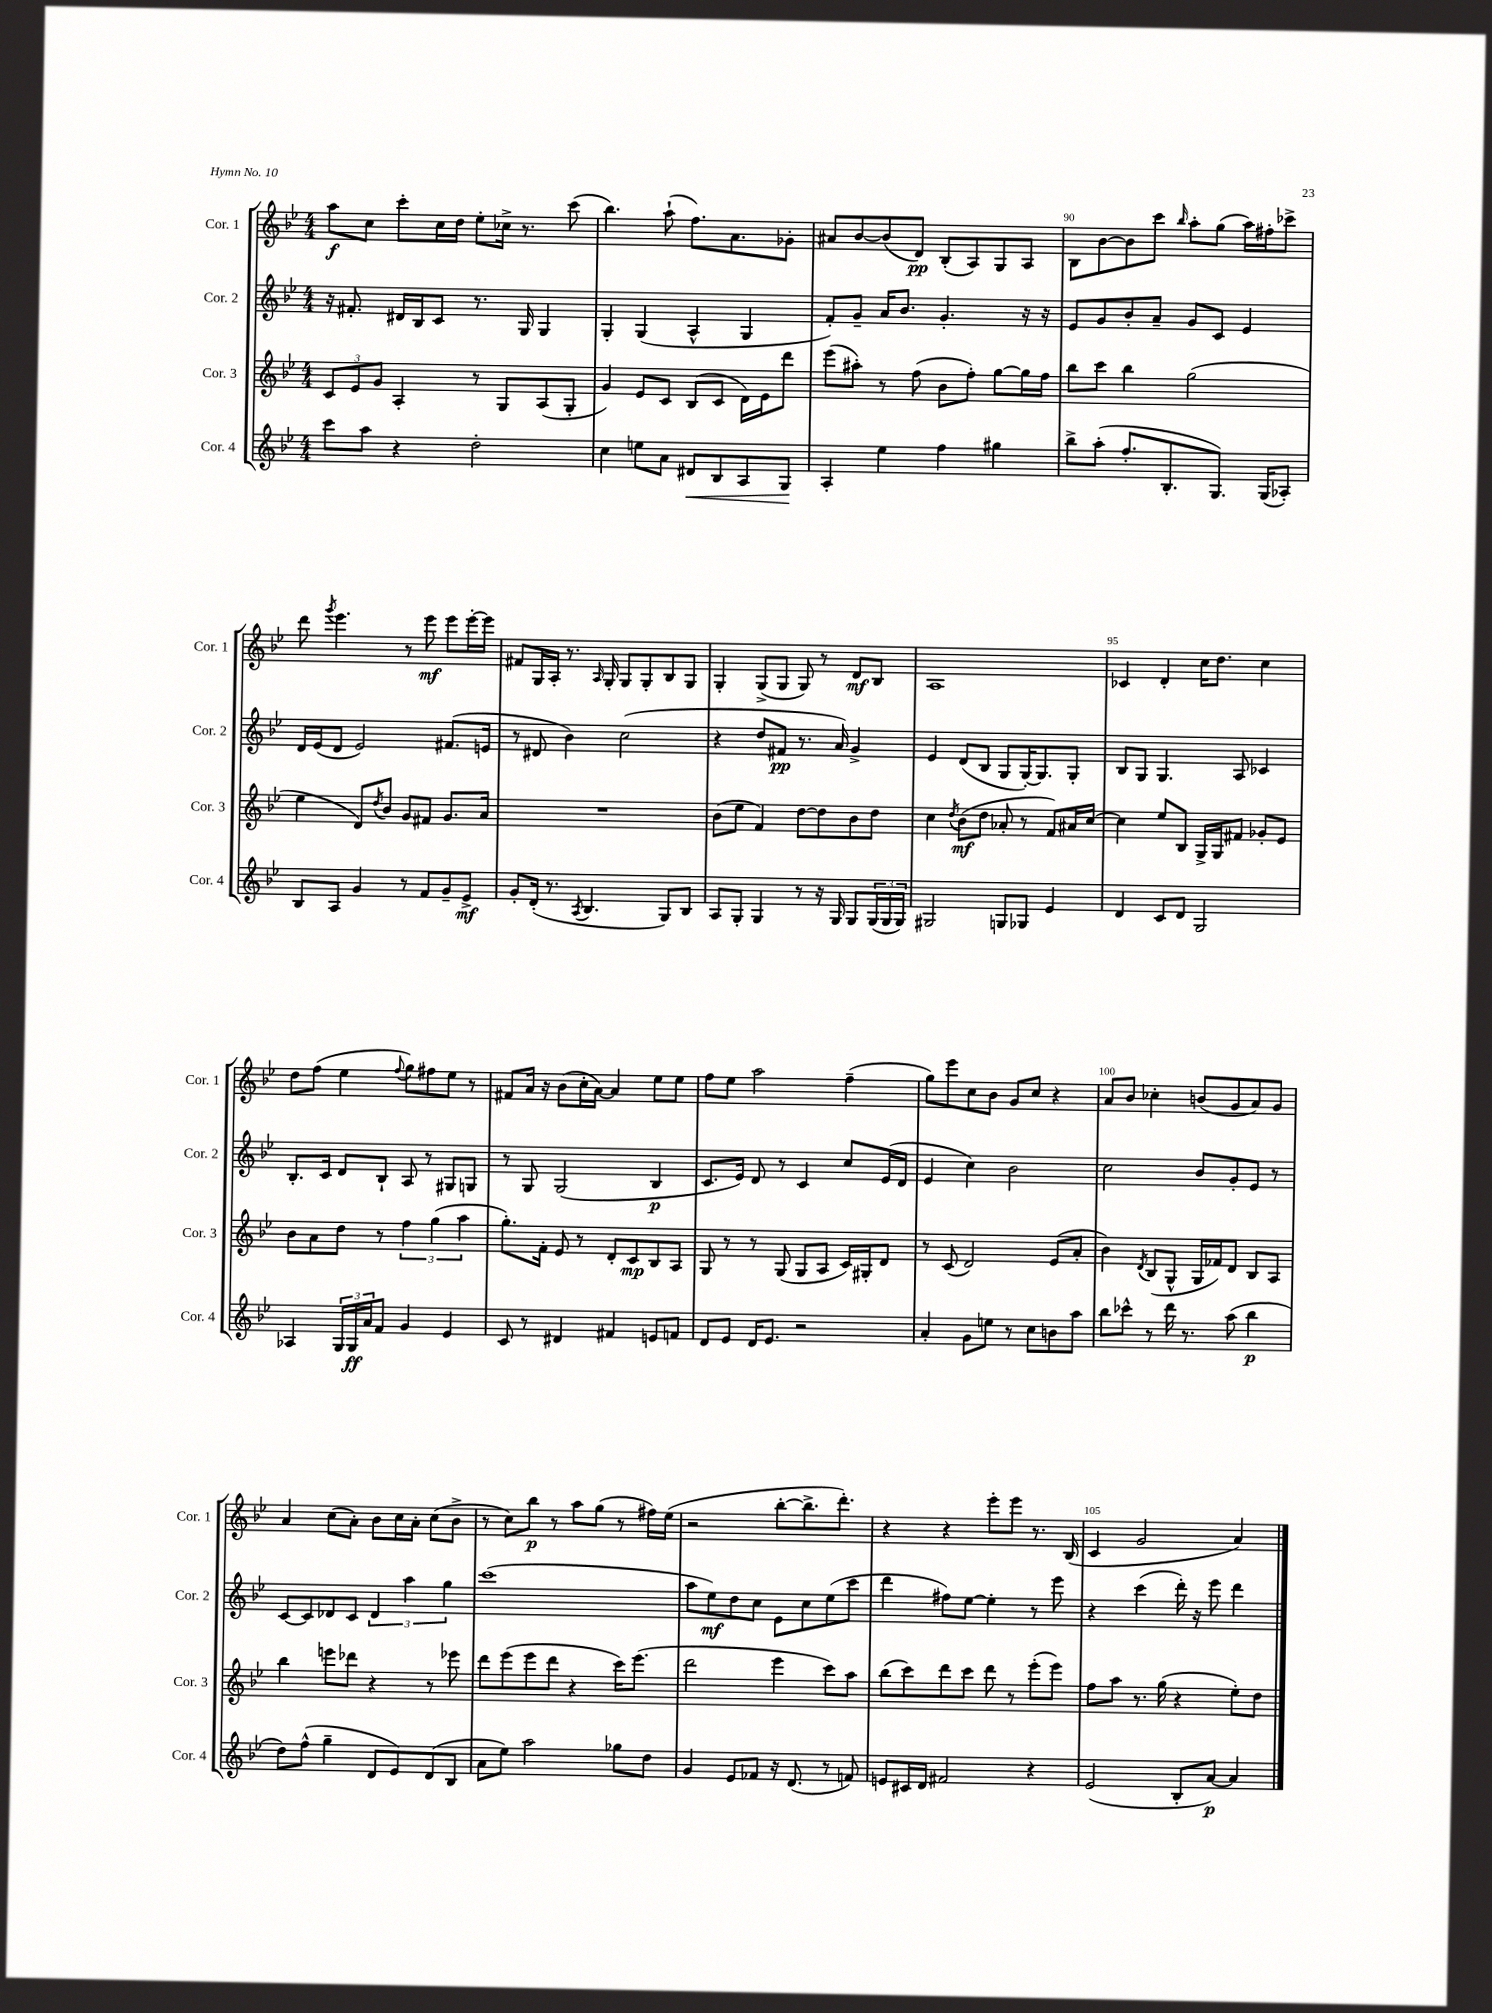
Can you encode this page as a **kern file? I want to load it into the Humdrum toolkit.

**kern	**dynam	**kern	**dynam	**kern	**dynam	**kern	**dynam
*part4	*part4	*part3	*part3	*part2	*part2	*part1	*part1
*staff4	*staff4	*staff3	*staff3	*staff2	*staff2	*staff1	*staff1
*I"Cor. 4	*	*I"Cor. 3	*	*I"Cor. 2	*	*I"Cor. 1	*
*I'Cor. 4	*	*I'Cor. 3	*	*I'Cor. 2	*	*I'Cor. 1	*
*clefG2	*	*clefG2	*	*clefG2	*	*clefG2	*
*k[b-e-]	*	*k[b-e-]	*	*k[b-e-]	*	*k[b-e-]	*
*M4/4	*	*M4/4	*	*M4/4	*	*M4/4	*
=87	=87	=87	=87	=87	=87	=87	=87
8ccc\L	.	12c/L	.	16r	.	8aa\L	f
.	.	.	.	8.f#X'/	.	.	.
.	.	12e-/	.	.	.	.	.
8aa\J	.	.	.	.	.	8cc\J	.
.	.	12g/J	.	.	.	.	.
4r	.	4A'/	.	16d#X/LL	.	8ccc'\L	.
.	.	.	.	16B-/J	.	.	.
.	.	.	.	8c/J	.	16cc\L	.
.	.	.	.	.	.	16dd\JJ	.
2dd'\	.	8r	.	8.r	.	8ee-'\L	.
.	.	8G/L	.	.	.	16cc-X^\Jk	.
.	.	.	.	16G/	.	8.r	.
.	.	(8A/	.	4G/	.	.	.
.	.	8G'/J	.	.	.	(8ccc\	.
=88	=88	=88	=88	=88	=88	=88	=88
4cc\	.	4g/)	.	4G'/	.	4.bb-\)	.
8een\L	.	8e-/L	.	(4G/	.	.	.
8a\J	.	8c/J	.	.	.	(8aa`\	.
!	!LO:HP:b	!	!	!	!	!	!
8d#X/L	<	(8B-/L	.	4A^^/	.	8.ff\L)	.
8B-/	.	8c/J	.	.	.	.	.
.	.	.	.	.	.	8.a\	.
8A/	.	16d\LL)	.	4G/	.	.	.
.	.	16e-\J	.	.	.	.	.
8G/J	.	8ddd\J	.	.	.	8g-X'\J	.
.	[	.	.	.	.	.	.
=89	=89	=89	=89	=89	=89	=89	=89
4A'/	.	(8eee-\L	.	8f'/L)	.	8a#X/L	.
.	.	8aa#X'\J)	.	8g~/J	.	[8b-/	.
4ee-\	.	8r	.	16a/KL	.	(8b-/]	.
.	.	.	.	8.b-/J	.	.	.
.	.	(8ff\	.	.	.	8d/J)	pp
4ff\	.	8b-\L	.	4.g'/	.	(8B-'/L	.
.	.	8ff'\J)	.	.	.	8A/)	.
4gg#X\	.	[8gg\L	.	.	.	8G/	.
.	.	16gg\L]	.	16r	.	8A/J	.
.	.	16ff\JJ	.	16r	.	.	.
=90	=90	=90	=90	=90	=90	=90	=90
8bb-^\L	.	8bb-\L	.	8e-/L	.	8B-\L	.
(8aa'\J	.	8ccc\J	.	8g/	.	[8b-\	.
8.ff'/L	.	4bb-\	.	8b-'/	.	8b-\]	.
.	.	.	.	8a~/J	.	8ccc\J	.
8.B-'/	.	.	.	.	.	.	.
.	.	.	.	.	.	16qqbb-/	.
.	.	(2gg\	.	8g/L	.	8aa'\L	.
8.G/J)	.	.	.	8c/J	.	(8gg\J	.
.	.	.	.	4e-/	.	16aa\LL)	.
(16G/KL	.	.	.	.	.	16ff#X'\J	.
8A-X'/J)	.	.	.	.	.	8ccc-X^\J	.
!!LO:LB:g=z
=91	=91	=91	=91	=91	=91	=91	=91
8B-/L	.	4ee-\	.	16d/LL	.	8ddd\	.
.	.	.	.	(16e-/J	.	.	.
.	.	.	.	.	.	8qggg/	.
8A/J	.	.	.	8d/J	.	4.eee-\	.
4g/	.	8d/L)	.	2e-/)	.	.	.
.	.	8qdd/	.	.	.	.	.
.	.	8b-/J	.	.	.	.	.
8r	.	8g/L	.	.	.	8r	.
8f/L	.	8f#X/J	.	.	.	8eee-\	mf
8g~/	.	8.g/L	.	(8.f#X/L	.	8eee-\L	.
8e-^/J	mf	.	.	.	.	[16eee-'\L	.
.	.	16a/Jk	.	16en/Jk	.	16eee-\JJ]	.
=92	=92	=92	=92	=92	=92	=92	=92
8g'/L	.	1r	.	8r	.	8f#X/L	.
(16d'/Jk	.	.	.	8d#X/	.	16G/L	.
8.r	.	.	.	.	.	16A'/JJ	.
.	.	.	.	4b-\)	.	8.r	.
8qA/	.	.	.	.	.	.	.
4.B-/	.	.	.	.	.	.	.
.	.	.	.	.	.	16qqA/	.
.	.	.	.	.	.	16G'/	.
.	.	.	.	(2cc\	.	8G/L	.
.	.	.	.	.	.	8G'/	.
8G/L)	.	.	.	.	.	8B-/	.
8B-/J	.	.	.	.	.	8G/J	.
=93	=93	=93	=93	=93	=93	=93	=93
8A/L	.	(8b-\L	.	4r	.	4G'/	.
8G'/J	.	8ee-\J	.	.	.	.	.
4G/	.	4f/)	.	8dd/L	.	(8G^/L	.
.	.	.	.	8f#X/J	pp	8G/J	.
8r	.	[8dd\L	.	8.r	.	8G/)	.
16r	.	8dd\]	.	.	.	8r	.
16G/	.	.	.	16a/)	.	.	.
8G/L	.	8b-\	.	4g^/	.	8d/L	mf
(24G/L	.	8dd\J	.	.	.	8B-/J	.
24G/	.	.	.	.	.	.	.
24G/JJ)	.	.	.	.	.	.	.
=94	=94	=94	=94	=94	=94	=94	=94
2G#X/	.	4cc\	.	4e-/	.	1A	.
.	.	8qdd/	.	.	.	.	.
.	.	(8b-\L	mf	(8d/L	.	.	.
.	.	8dd\J	.	8B-/J	.	.	.
8Gn/L	.	8a-X'/	.	8G/L	.	.	.
8G-X/J	.	8r	.	[16G'/K)	.	.	.
.	.	.	.	8.G/]	.	.	.
4e-/	.	8f/L)	.	.	.	.	.
.	.	16a#X/L	.	8G'/J	.	.	.
.	.	[16cc/JJ	.	.	.	.	.
=95	=95	=95	=95	=95	=95	=95	=95
4d/	.	4cc\]	.	8B-/L	.	4c-X/	.
.	.	.	.	8G/J	.	.	.
8c/L	.	8ee-/L	.	4.G/	.	4d'/	.
8d/J	.	8B-/J	.	.	.	.	.
2G/	.	16G^/LL	.	.	.	16cc\KL	.
.	.	16G/J	.	.	.	8.dd\J	.
.	.	8f#X/J	.	8A/	.	.	.
.	.	8g-X'/L	.	4c-X/	.	4cc\	.
.	.	8e-/J	.	.	.	.	.
!!LO:LB:g=z
=96	=96	=96	=96	=96	=96	=96	=96
4A-X/	.	8b-\L	.	8.B-'/L	.	8dd\L	.
.	.	8a\	.	.	.	(8ff\J	.
.	.	.	.	16c/Jk	.	.	.
24G/LL	.	8dd\J	.	8d/L	.	4ee-\	.
24G/	ff	.	.	.	.	.	.
24a/J	.	.	.	.	.	.	.
8f/J	.	8r	.	8B-`/J	.	.	.
.	.	.	.	.	.	8qqff/	.
4g/	.	6ff\	.	8A/	.	8gg\L)	.
.	.	.	.	8r	.	8ff#X\	.
.	.	(6gg\	.	.	.	.	.
4e-/	.	.	.	8G#X/L	.	8ee-\J	.
.	.	6aa\	.	.	.	.	.
.	.	.	.	8Gn/J	.	8r	.
=97	=97	=97	=97	=97	=97	=97	=97
8c/	.	8.gg'\L)	.	8r	.	8f#X/L	.
8r	.	.	.	8G/	.	16a/Jk	.
.	.	16f'\Jk	.	.	.	16r	.
4d#X/	.	8e-/	.	(2G/	.	(8b-\L	.
.	.	8r	.	.	.	16cc'\L	.
.	.	.	.	.	.	[16a\JJ)	.
4f#X/	.	8d'/L	.	.	.	4a/]	.
.	.	8c/	mp	.	.	.	.
8en/L	.	8B-/	.	4B-/	p	8ee-\L	.
8fn/J	.	8A/J	.	.	.	8ee-\J	.
=98	=98	=98	=98	=98	=98	=98	=98
8d/L	.	8G/	.	8.c/L	.	8ff\L	.
8e-/J	.	8r	.	.	.	8ee-\J	.
.	.	.	.	16e-/Jk)	.	.	.
16d/KL	.	8r	.	8d/	.	2aa\	.
8.e-/J	.	.	.	.	.	.	.
.	.	(8G/	.	8r	.	.	.
2r	.	8G/L	.	4c/	.	.	.
.	.	8A/J	.	.	.	.	.
.	.	16c/LL)	.	8cc/L	.	(4ff~\	.
.	.	16G#X'/J	.	.	.	.	.
.	.	8d/J	.	(16e-/L	.	.	.
.	.	.	.	16d/JJ	.	.	.
=99	=99	=99	=99	=99	=99	=99	=99
4a'/	.	8r	.	4e-/	.	8gg\L)	.
.	.	(8c/	.	.	.	8eee-\	.
8g\L	.	2d/)	.	4cc\)	.	8cc\	.
8een\J	.	.	.	.	.	8b-\J	.
8r	.	.	.	2b-\	.	8g/L	.
8cc\L	.	.	.	.	.	8cc/J	.
8bn\	.	(8e-/L	.	.	.	4r	.
8aa\J	.	8a'/J	.	.	.	.	.
=100	=100	=100	=100	=100	=100	=100	=100
8bb-\L	.	4b-\)	.	2cc\	.	8a/L	.
8ccc-X^^\J	.	.	.	.	.	8b-/J	.
.	.	8qd/	.	.	.	.	.
8r	.	(8B-/L	.	.	.	4cc-X'\	.
16ddd\	.	8G^^/J	.	.	.	.	.
8.r	.	.	.	.	.	.	.
.	.	16G/LL	.	8b-/L	.	(8bn/L	.
.	.	16f-X/J)	.	.	.	.	.
(8aa\	.	8d/J	.	8g'/	.	8g/	.
4bb-\	p	8B-/L	.	8e-/J	.	8a/)	.
.	.	8A/J	.	8r	.	8g/J	.
!!LO:LB:g=z
=101	=101	=101	=101	=101	=101	=101	=101
8dd\L)	.	4bb-\	.	[8c/L	.	4a/	.
(8ff^^\J	.	.	.	8c/]	.	.	.
4gg~\	.	8eeen\L	.	8d-X/	.	(8cc\L	.
.	.	8ddd-X\J	.	8c/J	.	8a'\J)	.
8d/L	.	4r	.	6d-/	.	8b-\L	.
8e-/)	.	.	.	.	.	16cc\L	.
.	.	.	.	6aa\	.	.	.
.	.	.	.	.	.	16a'\JJ	.
(8d/	.	8r	.	.	.	(8cc\L	.
.	.	.	.	6gg\	.	.	.
8B-/J	.	8eee-X\	.	.	.	8b-^\J	.
=102	=102	=102	=102	=102	=102	=102	=102
8a\L	.	8ddd\L	.	(1ccc	.	8r	.
8ee-\J)	.	(8eee-\	.	.	.	8cc\L)	.
2aa\	.	8eee-\	.	.	.	8bb-\J	p
.	.	8ddd\J	.	.	.	8r	.
.	.	4r	.	.	.	8aa\L	.
.	.	.	.	.	.	(8gg\J	.
8gg-X\L	.	16ccc\KL)	.	.	.	8r	.
.	.	(8.eee-\J	.	.	.	.	.
8dd\J	.	.	.	.	.	16ff#X\LL)	.
.	.	.	.	.	.	(16ee-\JJ	.
=103	=103	=103	=103	=103	=103	=103	=103
4g/	.	2ddd\	.	8aa\L	.	2r	.
.	.	.	.	8ee-\)	mf	.	.
8e-/L	.	.	.	8dd\	.	.	.
8f-X/J	.	.	.	8cc\J	.	.	.
16r	.	4eee-\	.	8e-\L	.	[8bb-'\L	.
(8.d/	.	.	.	.	.	.	.
.	.	.	.	8cc\	.	8.bb-^\]	.
8r	.	8ccc\L)	.	(8ee-\	.	.	.
.	.	.	.	.	.	8.ddd'\J)	.
8fn/)	.	8aa\J	.	8ccc\J	.	.	.
=104	=104	=104	=104	=104	=104	=104	=104
8en/L	.	(8bb-\L	.	4ddd\	.	4r	.
16c#X/L	.	8ccc\)	.	.	.	.	.
16d/JJ	.	.	.	.	.	.	.
2f#X/	.	8ddd\	.	8ff#X\L)	.	4r	.
.	.	8ccc\J	.	[8ee-\J	.	.	.
.	.	8ddd\	.	4ee-'\]	.	8eee-'\L	.
.	.	8r	.	.	.	8eee-\J	.
4r	.	(8eee-'\L	.	8r	.	8.r	.
.	.	8eee-\J)	.	8eee-\	.	.	.
.	.	.	.	.	.	(16B-/	.
=105	=105	=105	=105	=105	=105	=105	=105
(2e-/	.	8ff\L	.	4r	.	4c/	.
.	.	8aa\J	.	.	.	.	.
.	.	8.r	.	(4ccc\	.	2g/	.
.	.	(16gg\	.	.	.	.	.
8B-'/L	.	4r	.	16ddd'\)	.	.	.
.	.	.	.	16r	.	.	.
[8a/J)	p	.	.	8eee-\	.	.	.
4a/]	.	8ee-'\L)	.	4ddd\	.	4a/)	.
.	.	8dd\J	.	.	.	.	.
==	==	==	==	==	==	==	==
*-	*-	*-	*-	*-	*-	*-	*-
